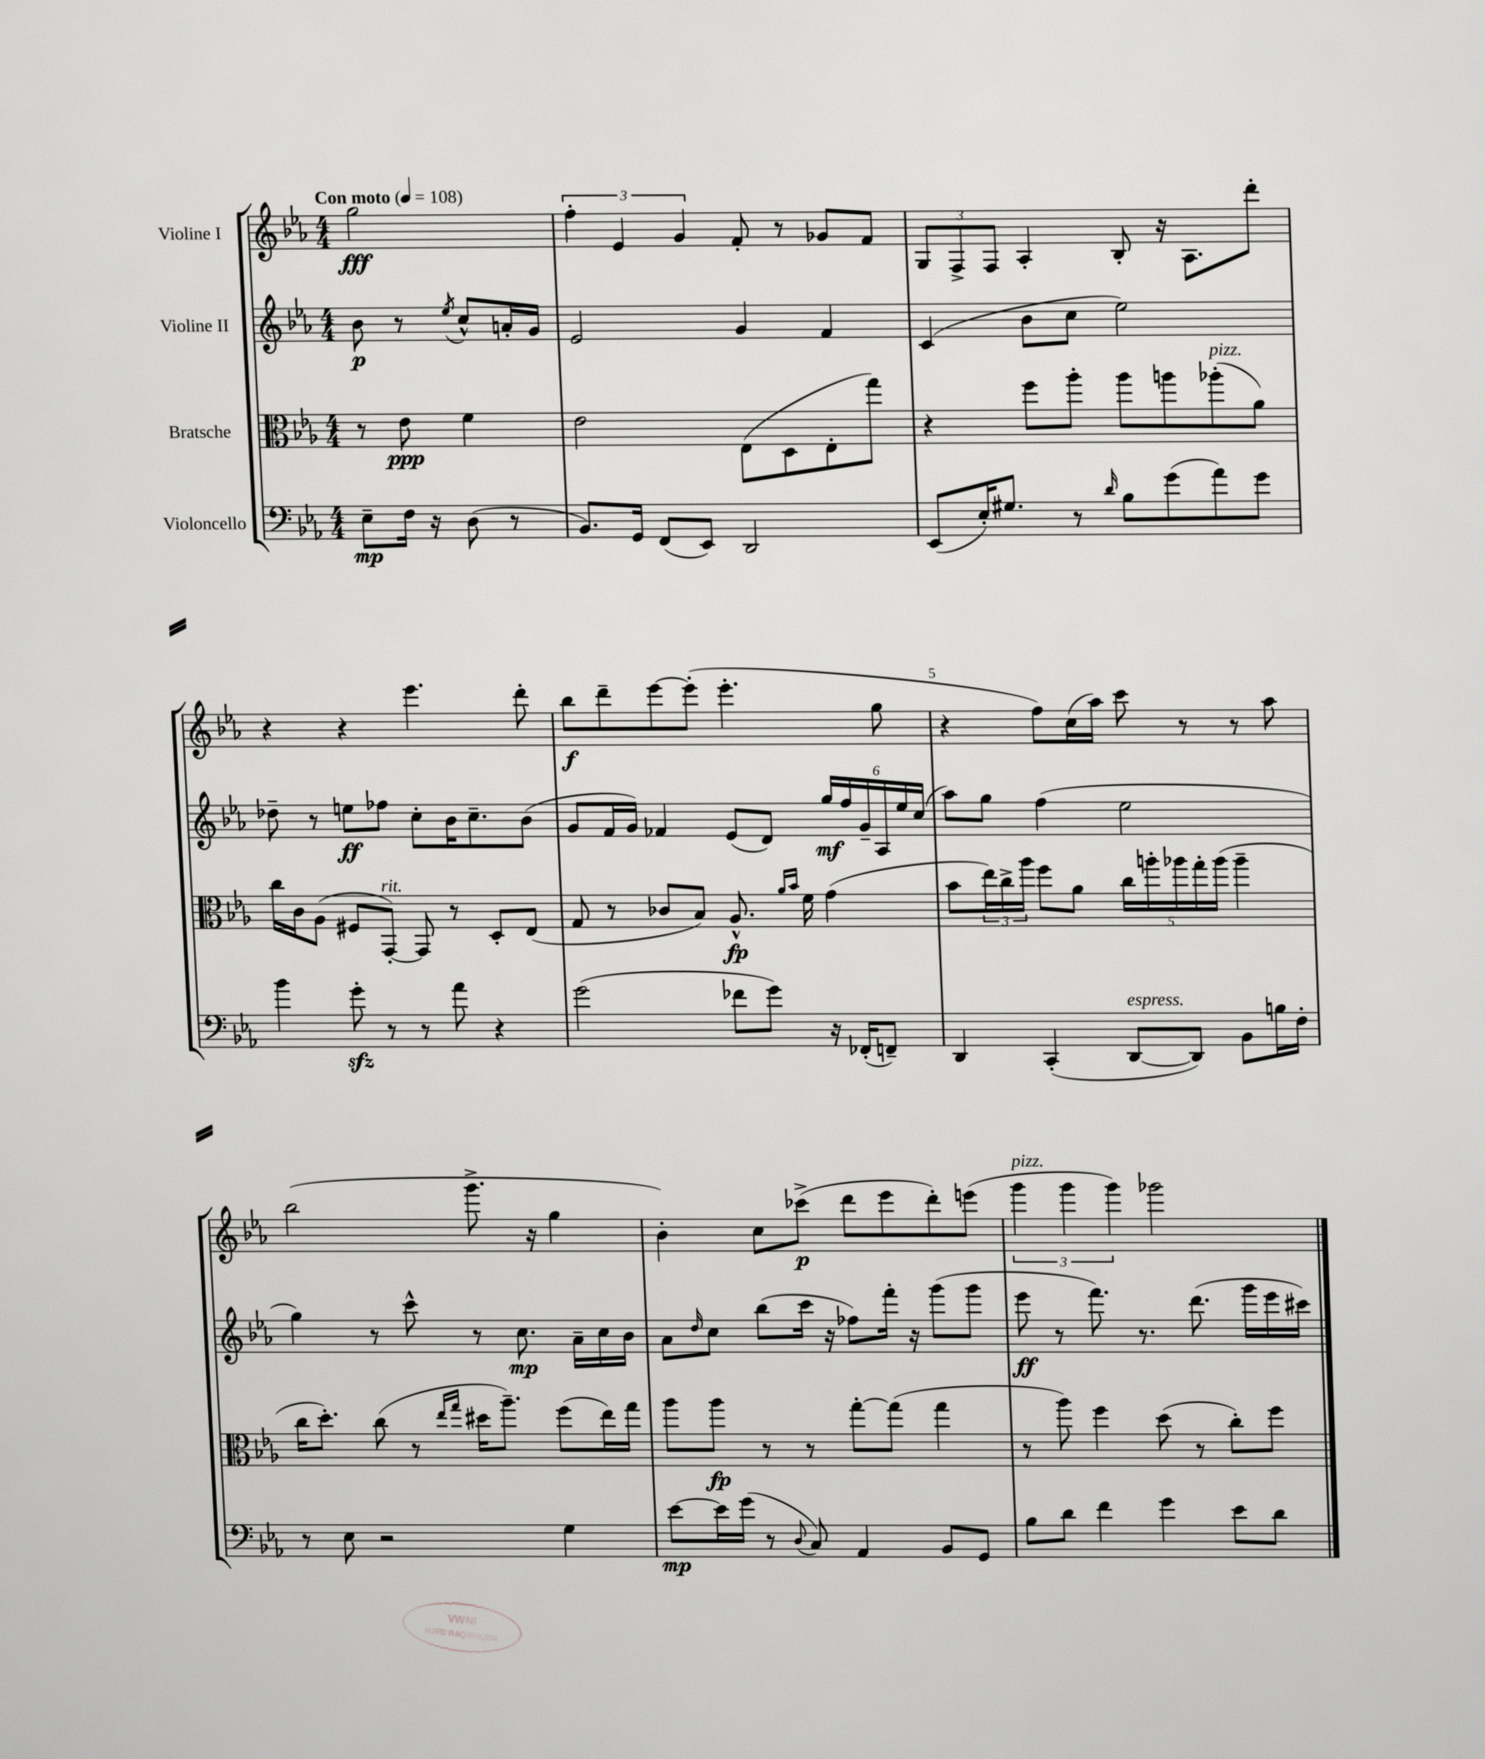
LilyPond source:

<<
\new StaffGroup <<
\new Staff = "s0" \with { instrumentName = "Violine I" } {
    \clef treble \key ees \major \numericTimeSignature \time 4/4 \partial 2 \tempo "Con moto" 4 = 108
    g''2\fff |
    \tuplet 3/2 { f''4-. ees'4 g'4 } f'8-. r8 ges'8 f'8 |
    \tuplet 3/2 { g8 f8-> f8 } aes4-. bes8-. r16 aes8. d'''8-. |
    r4 r4 ees'''4. d'''8-. |
    bes''8\f d'''8-- ees'''8~ ees'''8-.( ees'''4.-. g''8 |
    r4 f''8) c''16( aes''16) c'''8 r8 r8 aes''8 |
    bes''2( g'''8.-> r16 g''4 |
    bes'4-.) c''8 ces'''8->\p( d'''8 ees'''8 d'''8-.) e'''8( |
    \tuplet 3/2 { g'''4^\markup { \italic "pizz." } g'''4 g'''4) } ges'''2 \bar "|." |
}
\new Staff = "s1" \with { instrumentName = "Violine II" } {
    \clef treble \key ees \major \numericTimeSignature \time 4/4 \partial 2
    bes'8\p r8 \acciaccatura { ees''8 } c''8-^ a'16-. g'16 |
    ees'2 g'4 f'4 |
    c'4( bes'8 c''8 ees''2) |
    des''8-- r8 e''8\ff fes''8 c''8-. bes'16 c''8.-- bes'8( |
    g'8 f'16 g'16) fes'4 ees'8( d'8) \tuplet 6/4 { g''16\mf f''16 g'16-- aes16 ees''16 c''16( } |
    aes''8) g''8 f''4( ees''2 |
    g''4) r8 c'''8-^ r8 c''8.\mp aes'16-- c''16 bes'16 |
    aes'8 \grace { d''16 } c''8 bes''8( c'''16 r16 fes''8) f'''16-. r16 g'''8( g'''8 |
    ees'''8\ff r8 f'''8.) r8. d'''8.( g'''16 ees'''16 cis'''16) \bar "|." |
}
\new Staff = "s2" \with { instrumentName = "Bratsche" } {
    \clef alto \key ees \major \numericTimeSignature \time 4/4 \partial 2
    r8 ees'8\ppp f'4 |
    ees'2 ees8( d8 ees8-. g''8) |
    r4 f''8 aes''8-. aes''8 a''8 aes''8-.^\markup { \italic "pizz." }( aes'8) |
    c''16 c'16 aes8( fis8 g,8~-.^\markup { \italic "rit." }) g,8 r8 d8-. ees8( |
    g8 r8 ces'8 bes8) aes8.-^\fp \grace { aes'16 bes'16 } f'16 g'4( |
    bes'8 \tuplet 3/2 { ees''16) c''16-> aes''16 } f''8 aes'8 \tuplet 5/4 { c''16 a''16-. aes''16 g''16-. aes''16( } aes''4-- |
    c''16 d''8.-.) c''8( r8 \grace { ees''16 g''16 } dis''16 aes''8.--) f''8( ees''16) g''16 |
    aes''8 aes''8\fp r8 r8 g''8~-. g''8( g''4 |
    r8 aes''8) f''4 d''8( r8 c''8-.) f''8 \bar "|." |
}
\new Staff = "s3" \with { instrumentName = "Violoncello" } {
    \clef bass \key ees \major \numericTimeSignature \time 4/4 \partial 2
    ees8--\mp f16 r16 d8( r8 |
    bes,8.) g,16 f,8( ees,8) d,2 |
    ees,8( ees16-.) gis8. r8 \grace { d'16 } bes8 g'8( aes'8) g'8 |
    bes'4 g'8-.\sfz r8 r8 aes'8 r4 |
    g'2( fes'8 g'8) r16 fes,16-.( f,8--) |
    d,4 c,4-.( d,8~^\markup { \italic "espress." } d,8) bes,8 b16 f16-. |
    r8 ees8 r2 g4 |
    ees'8~\mp ees'16 g'16( r8 \appoggiatura { d8 } c8) aes,4 bes,8 g,8 |
    bes8 d'8 f'4 g'4 ees'8 d'8 \bar "|." |
}
>>
>>
\layout { \context { \Score \override BarNumber.break-visibility = ##(#f #t #t) barNumberVisibility = #(every-nth-bar-number-visible 5) } }
